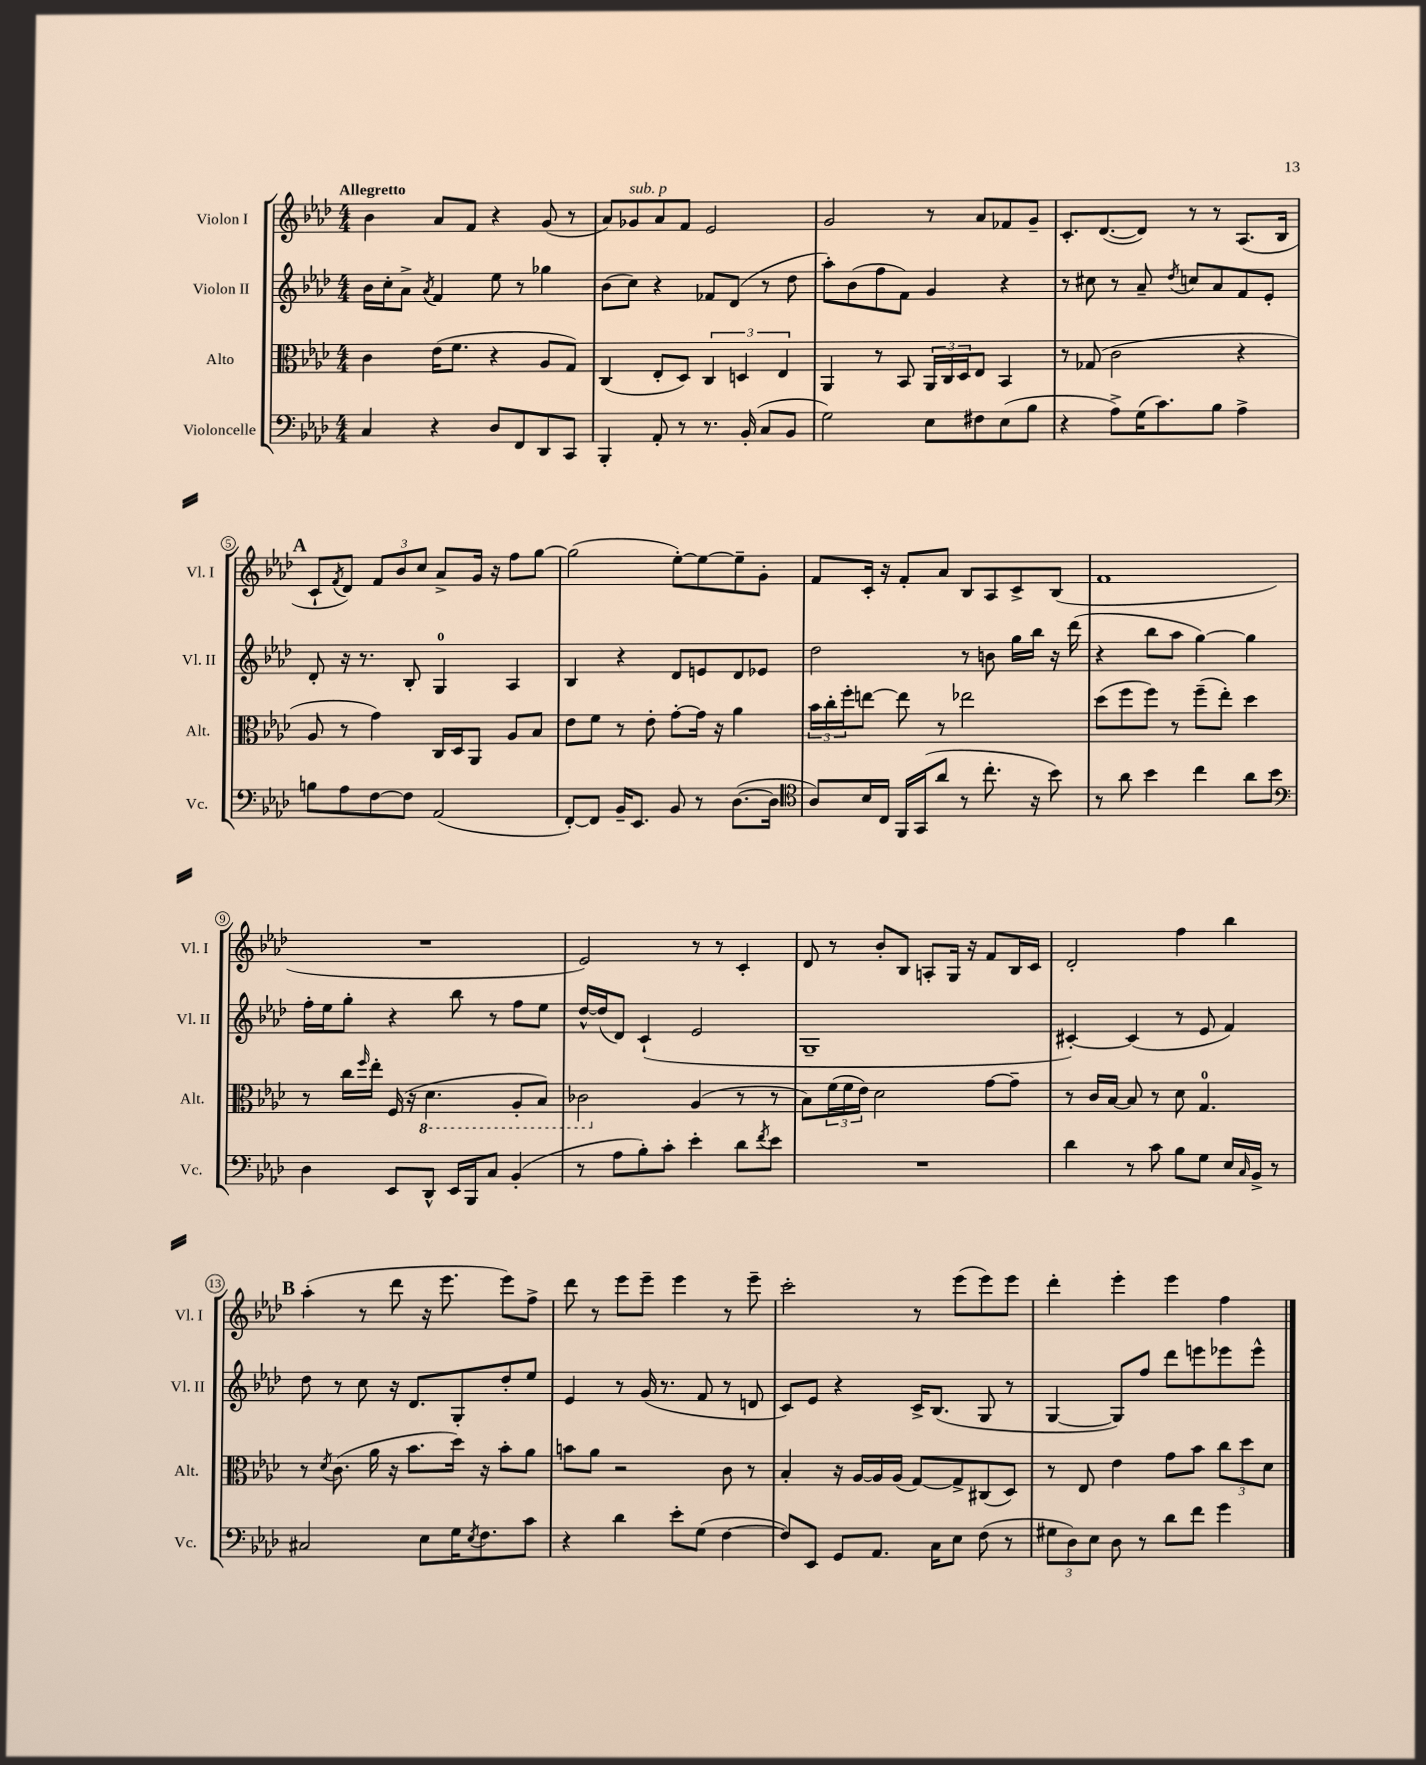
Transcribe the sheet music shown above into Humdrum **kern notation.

**kern	**kern	**kern	**kern
*part4	*part3	*part2	*part1
*staff4	*staff3	*staff2	*staff1
*I"Violoncelle	*I"Alto	*I"Violon II	*I"Violon I
*I'Vc.	*I'Alt.	*I'Vl. II	*I'Vl. I
*clefF4	*clefC3	*clefG2	*clefG2
*k[b-e-a-d-]	*k[b-e-a-d-]	*k[b-e-a-d-]	*k[b-e-a-d-]
*M4/4	*M4/4	*M4/4	*M4/4
=1	=1	=1	=1
!	!	!	!LO:TX:a:B:t=Allegretto
4C/	4c\	16b-\LL	4b-\
.	.	16cc'\J	.
.	.	8a-^\J	.
.	.	8qa-/	.
4r	(16e-\KL	4f/	8a-/L
.	8.f\J	.	.
.	.	.	8f/J
8D-/L	4r	8ee-\	4r
8FF/	.	8r	.
8DD-/	8A-/L	4gg-X\	(8g/
8CC/J	8G/J)	.	8r
=2	=2	=2	=2
4BBB-'/	(4C/	(8b-\L	8a-/L)
!	!	!	!LO:TX:a:i:t=sub. p
.	.	8cc\J)	8g-X/
8AA-'/	8E-'/L	4r	8a-/
8r	8D-/J)	.	8f/J
8.r	6C/	8f-X/L	2e-/
.	.	(8d-/J	.
.	6Dn/	.	.
(16BB-'/	.	.	.
8C/L	.	8r	.
.	6E-/	.	.
8BB-/J	.	8dd-\	.
=3	=3	=3	=3
2G\)	4AA-/	8aa-'\L)	2g/
.	.	(8b-\	.
.	8r	8ff\	.
.	8BB-/	8f\J)	.
8E-\L	24AA-/LL	4g/	8r
.	24C/	.	.
.	24D-/J	.	.
8F#X\	8E-/J	.	8a-/L
(8E-\	4BB-/	4r	8f-X/
8B-\J	.	.	8g~/J
=4	=4	=4	=4
4r	8r	8r	8.c'/L
.	(8G-X/	8cc#X\	.
.	.	.	([8.d-/
8A-^\L)	2c\	8r	.
(16G\K	.	8a-~/	8d-/J])
8.c\)	.	.	.
.	.	8qdd-/	.
.	.	8ccn/L	8r
8B-\J	.	8a-/	8r
4A-^\	4r	8f/	(8.A-/L
.	.	8e-'/J	.
.	.	.	16B-/Jk
!!LO:LB:g=z
!!LO:REH:place=s1:t=A
=5	=5	=5	=5
8Bn\L	8A-/	8d-'/	8c`/L
.	.	.	8qf/
8A-\	8r	16r	8d-/J)
.	.	8.r	.
[8F\	4g\)	.	12f/L
.	.	.	12b-/
8F\J]	.	8B-'/	.
.	.	.	12cc/J
(2AA-/	16C/LL	4G/	8a-^/L
.	16D-/J	.	.
.	8AA-/J	.	16g/Jk
.	.	.	16r
.	8A-/L	4A-/	8ff\L
.	8B-/J	.	[8gg\J
=6	=6	=6	=6
[8FF'/L)	8e-\L	4B-/	(2gg\]
8FF/J]	8f\J	.	.
16BB-~/KL	8r	4r	.
8.EE-/J	.	.	.
.	8e-'\	.	.
8BB-/	[8g'\L	8d-/L	[8ee-'\L)
8r	16g\Jk]	8en/	8ee-\_
.	16r	.	.
([8.D-\L	4a-\	8d-/	8ee-~\]
.	.	8e-X/J	8g'\J
16D-\Jk]	.	.	.
=7	=7	=7	=7
*clefC4	*	*	*
8A-/L)	24b-\LL	2dd-\	8f/L
.	24cc'\	.	.
.	24ff'\J	.	.
16B-/L	[8een\J	.	16c'/Jk
16C/JJ	.	.	16r
16FF/LL	8ee\]	.	8f'/L
(16GG/J	.	.	.
8a-/J	8r	.	8a-/J
8r	2ee-X\	8r	8B-/L
8.cc'\	.	8bn\	8A-/
.	.	16gg\LL	8c^/
16r	.	16bb-\JJ	.
8b-\)	.	16r	(8B-/J
.	.	(16ddd-\	.
=8	=8	=8	=8
8r	(8dd-\L	4r	1f
8a-\	8ff\	.	.
4b-\	8ff\J)	8bb-\L	.
.	8r	8aa-\J	.
4cc\	(8ff~\L	[4gg\)	.
.	8ee-'\J)	.	.
8a-\L	4dd-\	4gg\]	.
8b-\J	.	.	.
!!LO:LB:g=z
=9	=9	=9	=9
*clefF4	*	*	*
4D-\	8r	16ff'\LL	1r
.	.	16ee-\J	.
.	16cc\LL	8gg'\J	.
.	16qqff/	.	.
.	16ee-'\JJ	.	.
8EE-/L	(16F/	4r	.
.	16r	.	.
*	*8ba	*	*
8DD-^^/J	4.D-\	.	.
16EE-/LL	.	8bb-\	.
16BBB-/J	.	.	.
8C/J	.	8r	.
(4BB-'/	8AA-'/L	8ff\L	.
.	8BB-/J)	8ee-\J	.
=10	=10	=10	=10
8r	2C-X\	[16dd-^^/LL	2e-/)
.	.	(16dd-/J]	.
8A-\L	.	8d-/J)	.
8B-'\)	.	(4c`/	.
8c'\J	.	.	.
*	*X8ba	*	*
4e-'\	(4A-/	2e-/	8r
.	.	.	8r
8d-\L	8r	.	4c'/
8qf/	.	.	.
8e-\J	8r	.	.
=11	=11	=11	=11
1r	8B-\L)	1G~	8d-/
.	(24f\L	.	8r
.	24f\	.	.
.	24e-\JJ)	.	.
.	2d-\	.	8b-'/L
.	.	.	8B-/J
.	.	.	8An'/L
.	.	.	16G/Jk
.	.	.	16r
.	[8g\L	.	8f/L
.	8g~\J]	.	16B-/L
.	.	.	16c/JJ
=12	=12	=12	=12
4d-\	8r	[4c#X'/)	2d-'/
.	16c/LL	.	.
.	[16B-/JJ	.	.
8r	8B-/]	(4c#/]	.
8c\	8r	.	.
8B-\L	8d-\	8r	4ff\
8G\J	4.G/	8e-/	.
16E-/LL	.	4f/)	4bb-\
16qqC/	.	.	.
16BB-^/JJ	.	.	.
8r	.	.	.
!!LO:LB:g=z
!!LO:REH:place=s1:t=B
=13	=13	=13	=13
2C#X/	8r	8dd-\	(4aa-'\
.	8qd-/	.	.
.	(8.c\	8r	.
.	.	8cc\	8r
.	16a-\	.	.
.	16r	16r	8ddd-\
.	8.b-\L	8.d-/L	.
8E-\L	.	.	16r
.	.	.	8.eee-\
16G\K	16dd-\Jk)	8G'/	.
8qE-/	.	.	.
8.F\	16r	.	.
.	8b-'\L	8dd-'/	8eee-\L)
8c\J	8a-\J	8ee-/J	8ff^\J
=14	=14	=14	=14
4r	8bn\L	4e-/	8ddd-\
.	8a-\J	.	8r
4d-\	2r	8r	8eee-\L
.	.	(16g/	8eee-~\J
.	.	8.r	.
8e-'\L	.	.	4eee-\
(8G\J	.	8f/	.
[4F\	8c\	8r	8r
.	8r	8dn/	8eee-~\
=15	=15	=15	=15
8F/L])	4B-'/	8c/L)	2ccc'\
8EE-/J	.	8e-/J	.
8GG/L	16r	4r	.
.	[16A-/LL	.	.
8.AA-/J	16A-/]	.	.
.	(16A-/JJ	.	.
.	[8G/L)	16c^/KL	8r
16C\KL	.	(8.B-/J	.
8E-\J	8G^/]	.	(8eee-\L
(8F\	(8C#X/	8G/	8eee-\)
8r	8D-/J)	8r	8eee-\J
=16	=16	=16	=16
12G#X\L	8r	[4G/	4ddd-'\
12D-\)	.	.	.
.	8E-/	.	.
12E-\J	.	.	.
8D-\	4e-\	8G/L])	4eee-'\
8r	.	8ff/J	.
8d-\L	8g\L	8ddd-\L	4eee-\
8f\J	8b-\J	8eeen\	.
4g\	12cc\L	8eee-X\	4ff\
.	12dd-\	.	.
.	.	8eee-^^\J	.
.	12d-\J	.	.
==	==	==	==
*-	*-	*-	*-
